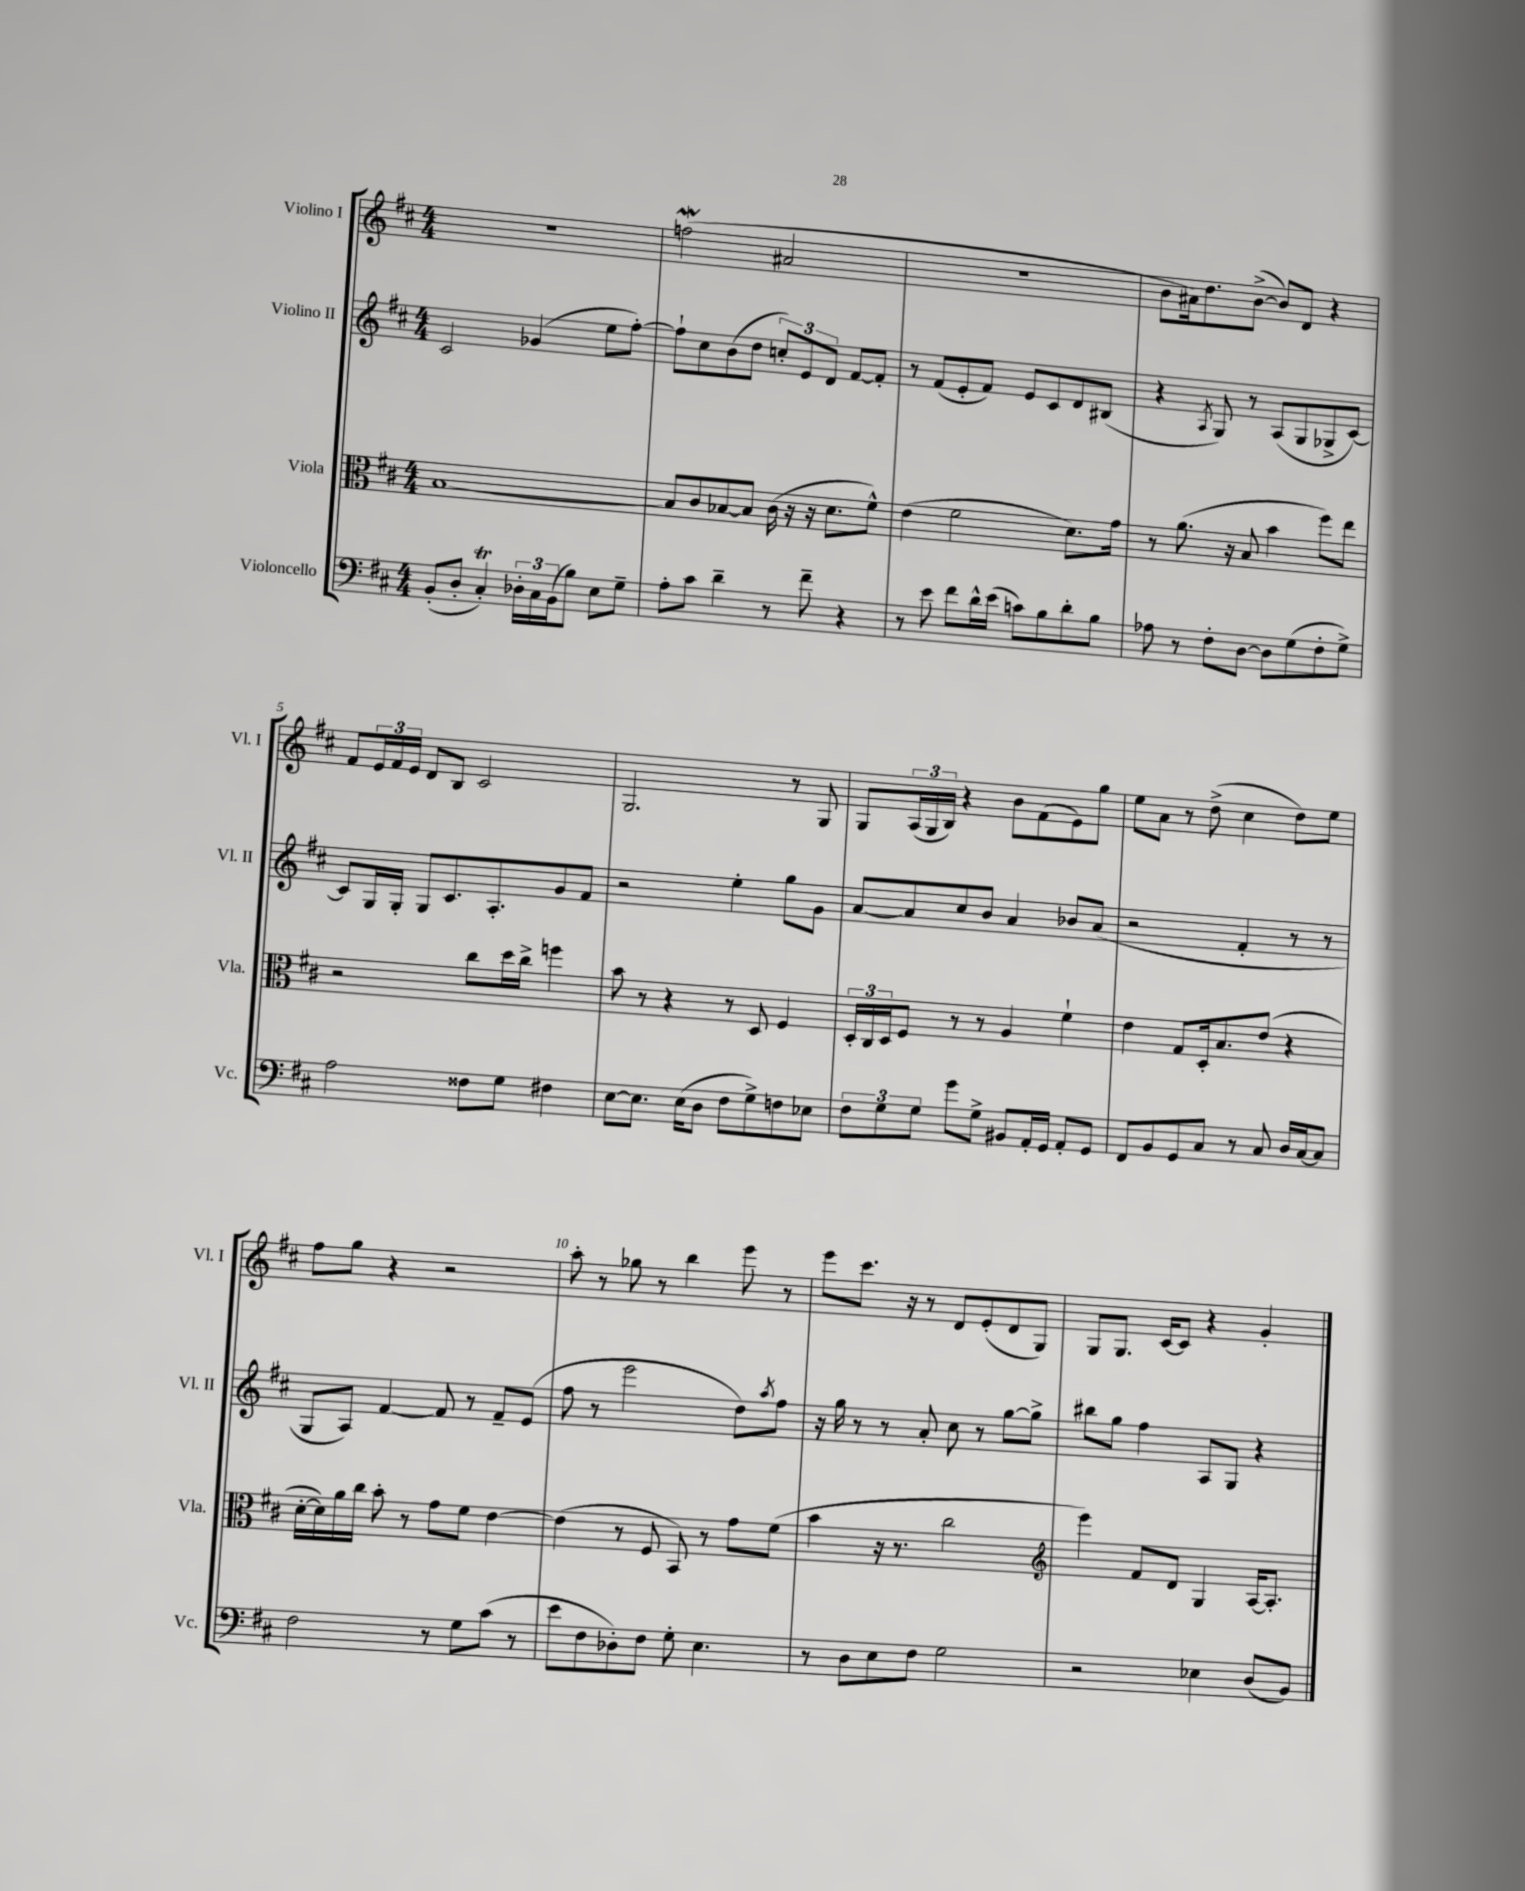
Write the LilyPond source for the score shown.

<<
\new StaffGroup <<
\new Staff = "s0" \with { instrumentName = "Violino I" shortInstrumentName = "Vl. I" } {
    \clef treble \key d \major \numericTimeSignature \time 4/4
    R1 |
    f''2\mordent( ais'2 |
    r1 |
    b'8 ais'16) d''8. b'8~->( b'8) d'8 r4 |
    fis'8 \tuplet 3/2 { e'16 fis'16 e'16 } d'8 b8 cis'2 |
    g2. r8 g8 |
    g8 \tuplet 3/2 { a16( g16 b16) } r4 b'8 fis'8( e'8) g''8 |
    e''8 a'8 r8 d''8->( cis''4 d''8) e''8 |
    fis''8 g''8 r4 r2 |
    a''8-. r8 ges''8 r8 b''4 e'''8 r8 |
    e'''8 cis'''8. r16 r8 d'8 e'8-.( d'8 g8) |
    g8 g8. cis'16~ cis'8 r4 g'4-. \bar "|." |
}
\new Staff = "s1" \with { instrumentName = "Violino II" shortInstrumentName = "Vl. II" } {
    \clef treble \key d \major \numericTimeSignature \time 4/4
    cis'2 ges'4( e''8 fis''8~-.) |
    fis''8-! cis''8 b'8( d''8 \tuplet 3/2 { c''8-.) e'8 d'8 } fis'8~ fis'8-. |
    r8 fis'8( e'8-. fis'8) e'8 cis'8 d'8 bis8( |
    r4 \acciaccatura { a8 } g8) r8 a8( g8 ges8-> cis'8~) |
    cis'8 g16 g16-. g8 cis'8. a8.-. g'8 fis'8 |
    r2 e''4-. g''8 g'8 |
    a'8~ a'8 cis''8 b'8 a'4 bes'8 a'8( |
    r2 fis'4-. r8 r8 |
    g8 a8) fis'4~ fis'8 r8 fis'8-- e'8( |
    fis''8 r8 e'''2 d''8) \acciaccatura { a''8 } fis''8 |
    r16 g''16 r8 r8 a'8-. cis''8 r8 g''8~ g''8-> |
    bis''8 g''8 fis''4 a8 g8 r4 \bar "|." |
}
\new Staff = "s2" \with { instrumentName = "Viola" shortInstrumentName = "Vla." } {
    \clef alto \key d \major \numericTimeSignature \time 4/4
    b1~ |
    b8 cis'8 bes8~ bes8 cis'16( r16 r16 d'8. fis'8-^) |
    e'4( fis'2 d'8.) g'16 |
    r8 a'8.( r16 b8 b'4 fis''8) e''8 |
    r2 cis''8 d''16 cis''16-> f''4 |
    b'8 r8 r4 r8 d8 fis4 |
    \tuplet 3/2 { d16-. cis16 d16 } fis8 r8 r8 a4 fis'4-! |
    e'4 g8 d16-. b8. e'8( r4 |
    d'16~-. d'16) a'16 cis''16 b'8-. r8 g'8 fis'8 e'4~ |
    e'4( r8 fis8 b,8) r8 g'8 fis'8( |
    b'4 r16 r8. cis''2 |
    \clef treble e'''4) fis'8 d'8 g4 a16~ a8.-. \bar "|." |
}
\new Staff = "s3" \with { instrumentName = "Violoncello" shortInstrumentName = "Vc." } {
    \clef bass \key d \major \numericTimeSignature \time 4/4
    b,8-.( d8-. cis4-.\trill) \tuplet 3/2 { des16-. cis16 b,16( } b8) e8 g8-- |
    a8-. cis'8 d'4-- r8 fis'8-- r4 |
    r8 e'8 fis'8 d'16-^ e'16( c'8) b8 d'8-. b8 |
    aes8 r8 fis8-. d8~ d8 g8( fis8-. g8->) |
    a2 fisis8 g8 fis4 |
    e8~ e8. e16( d8 fis8 g8->) f8 ees8 |
    \tuplet 3/2 { fis8 g8 g8 } g'8 g8-> bis,8 a,16-. g,16 a,8-. g,8 |
    fis,8 b,8 g,8 cis8 r8 cis8 d16 cis16~ cis8 |
    fis2 r8 g8 cis'8( r8 |
    e'8 fis8 des8-.) fis8 g8-. e4. |
    r8 d8 e8 fis8 g2 |
    r2 ees4 d8( b,8) \bar "|." |
}
>>
>>
\layout { \context { \Score \override BarNumber.break-visibility = ##(#f #t #t) barNumberVisibility = #(every-nth-bar-number-visible 5) } }
